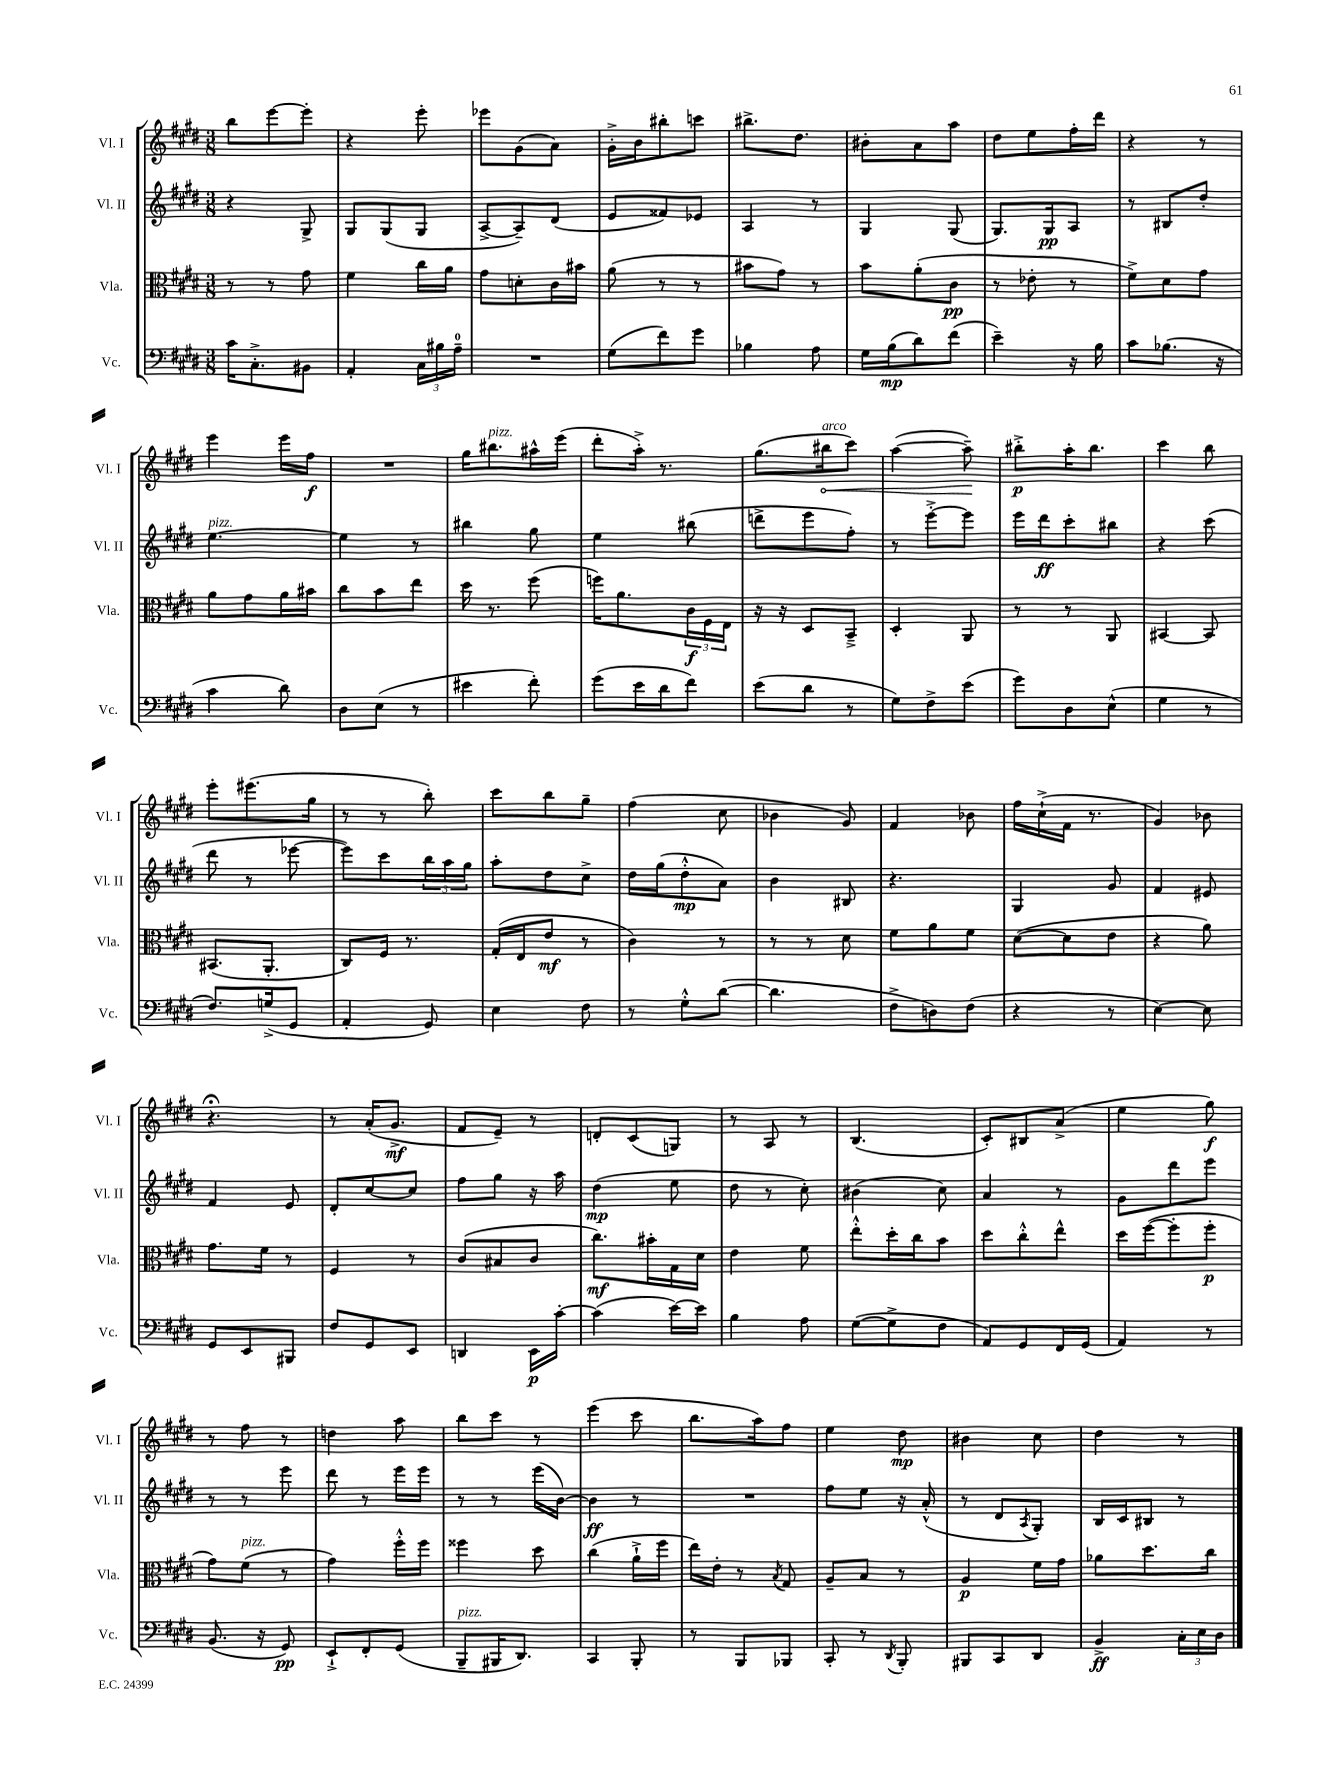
<<
\new StaffGroup <<
\new Staff = "s0" \with { instrumentName = "Vl. I" shortInstrumentName = "Vl. I" } {
    \clef treble \key e \major \numericTimeSignature \time 3/8
    b''8 e'''8~ e'''8-. |
    r4 e'''8-. |
    ees'''8 gis'8( a'8) |
    gis'16-.-> b'16 bis''8-. c'''8 |
    bis''8.-> dis''8. |
    bis'8-. a'8 a''8 |
    dis''8 e''8 fis''16-. dis'''16 |
    r4 r8 |
    e'''4 e'''16 fis''16\f |
    R4. |
    gis''16 bis''8.^\markup { \italic "pizz." } ais''16-^ e'''16( |
    dis'''8-. a''16-.->) r8. |
    gis''8.( \once \override Hairpin.circled-tip = ##t bis''16\<^\markup { \italic "arco" } cis'''8) |
    a''4~( a''8--\!) |
    bis''8-.->\p a''16-. bis''8. |
    cis'''4 b''8 |
    e'''8-. eis'''8.( gis''16 |
    r8 r8 b''8-.) |
    cis'''8 b''8 gis''8-- |
    fis''4( cis''8 |
    bes'4 gis'8) |
    fis'4 bes'8 |
    fis''16 cis''16-!->( fis'16 r8. |
    gis'4) bes'8 |
    r4.\fermata |
    r8 a'16-.( gis'8.->\mf |
    fis'8 e'8--) r8 |
    d'8-. cis'8( g8) |
    r8 a8 r8 |
    b4.( |
    cis'8-.) bis8 a'8->( |
    e''4 gis''8\f) |
    r8 fis''8 r8 |
    d''4 a''8 |
    b''8 cis'''8 r8 |
    e'''4( cis'''8 |
    b''8. a''16) fis''8 |
    e''4 dis''8\mp |
    bis'4 cis''8 |
    dis''4 r8 \bar "|." |
}
\new Staff = "s1" \with { instrumentName = "Vl. II" shortInstrumentName = "Vl. II" } {
    \clef treble \key e \major \numericTimeSignature \time 3/8
    r4 gis8-> |
    gis8 gis8( gis8 |
    a8~-> a8--) dis'8( |
    e'8 fisis'8) ees'8 |
    a4 r8 |
    gis4 gis8( |
    gis8.) gis16\pp a8 |
    r8 bis8 dis''8-. |
    e''4.~^\markup { \italic "pizz." } |
    e''4 r8 |
    bis''4 gis''8 |
    e''4 bis''8( |
    d'''8-> e'''8 fis''8-.) |
    r8 e'''8~-.-> e'''8 |
    e'''16 dis'''16\ff cis'''8-. bis''8 |
    r4 cis'''8( |
    dis'''8 r8 ees'''8~ |
    ees'''8) cis'''8 \tuplet 3/2 { b''16 a''16 gis''16 } |
    a''8-. dis''8 cis''8-> |
    dis''16 gis''16( dis''8-.-^\mp a'8) |
    b'4 bis8 |
    r4. |
    gis4 gis'8 |
    fis'4 eis'8 |
    fis'4 e'8 |
    dis'8-. cis''8~ cis''8 |
    fis''8 gis''8 r16 a''16 |
    dis''4\mp( e''8 |
    dis''8 r8 cis''8-.) |
    bis'4( cis''8) |
    a'4 r8 |
    gis'8 dis'''8 e'''8 |
    r8 r8 e'''8 |
    dis'''8 r8 e'''16 e'''16 |
    r8 r8 e'''16( b'16~) |
    b'4\ff r8 |
    R4. |
    fis''8 e''8 r16 a'16-.-^( |
    r8 dis'8 \acciaccatura { a8 } gis8-.) |
    b16 cis'16 bis8 r8 \bar "|." |
}
\new Staff = "s2" \with { instrumentName = "Vla." shortInstrumentName = "Vla." } {
    \clef alto \key e \major \numericTimeSignature \time 3/8
    r8 r8 gis'8 |
    fis'4 cis''16 a'16 |
    gis'8 d'8-. cis'16 bis'16 |
    a'8( r8 r8 |
    bis'8 gis'8) r8 |
    b'8 a'8-.( cis'8\pp |
    r8 ees'8-. r8 |
    fis'8->) dis'8 gis'8 |
    a'8 gis'8 a'16 bis'16 |
    cis''8 b'8 e''8 |
    dis''16 r8. fis''8( |
    f''16) a'8. \tuplet 3/2 { cis'16\f fis16 e16 } |
    r16 r16 dis8 b,8---> |
    dis4-. a,8 |
    r8 r8 a,8 |
    bis,4~ bis,8 |
    bis,8.( a,8.-. |
    cis8) fis16 r8. |
    gis16-.( e16 e'8\mf r8 |
    cis'4) r8 |
    r8 r8 dis'8 |
    fis'8 a'8 fis'8 |
    dis'8~( dis'8 e'8 |
    r4 a'8) |
    gis'8. fis'16 r8 |
    fis4 r8 |
    cis'8( bis8 cis'8 |
    cis''8.\mf) bis'16-. gis16 dis'16 |
    e'4 fis'8 |
    e''8-.-^ dis''16-. cis''16 b'8 |
    dis''8 cis''8-.-^ e''8-^ |
    dis''16 fis''16~( fis''8-. fis''8-.\p |
    gis'8) fis'8^\markup { \italic "pizz." }( r8 |
    gis'4) fis''16-.-^ fis''16 |
    fisis''4 dis''8 |
    cis''4( a'16-!-> fis''16 |
    e''16) e'16-. r8 \acciaccatura { b8 } gis8 |
    a8-- b8 r8 |
    a4\p fis'16 gis'16 |
    aes'8 dis''8. cis''16 \bar "|." |
}
\new Staff = "s3" \with { instrumentName = "Vc." shortInstrumentName = "Vc." } {
    \clef bass \key e \major \numericTimeSignature \time 3/8
    cis'16 cis8.-.-> bis,8 |
    a,4-. \tuplet 3/2 { cis16 bis16 a16-0-- } |
    R4. |
    gis8( fis'8) gis'8 |
    bes4 a8 |
    gis16 b16\mp( dis'8) fis'8( |
    e'4--) r16 b16 |
    cis'8 bes8.( r16 |
    cis'4 dis'8) |
    dis8 e8( r8 |
    eis'4 fis'8-.) |
    gis'8( e'16 dis'16 fis'8) |
    e'8( dis'8 r8 |
    gis8) fis8-> e'8( |
    gis'8) dis8 e8-^( |
    gis4 r8 |
    fis8.) g16->( gis,8 |
    a,4-. gis,8) |
    e4 fis8 |
    r8 gis8-.-^ dis'8~( |
    dis'4. |
    fis8-> d8) fis8( |
    r4 r8 |
    e4~) e8 |
    gis,8 e,8 bis,,8 |
    fis8 gis,8 e,8 |
    d,4 e,16\p cis'16~-. |
    cis'4( e'16~) e'16 |
    b4 a8 |
    gis8~( gis8-> fis8 |
    a,8) gis,8 fis,16 gis,16( |
    a,4) r8 |
    b,8.( r16 gis,8\pp) |
    e,8-!-> fis,8-. gis,8( |
    b,,8--^\markup { \italic "pizz." } bis,,16 dis,8.) |
    cis,4 b,,8-. |
    r8 b,,8 bes,,8 |
    cis,8-. r8 \acciaccatura { dis,8 } b,,8-. |
    bis,,8 cis,8 dis,8 |
    b,4->\ff \tuplet 3/2 { cis16-. e16 dis16 } \bar "|." |
}
>>
>>
\layout { \context { \Score \remove "Bar_number_engraver" } }
